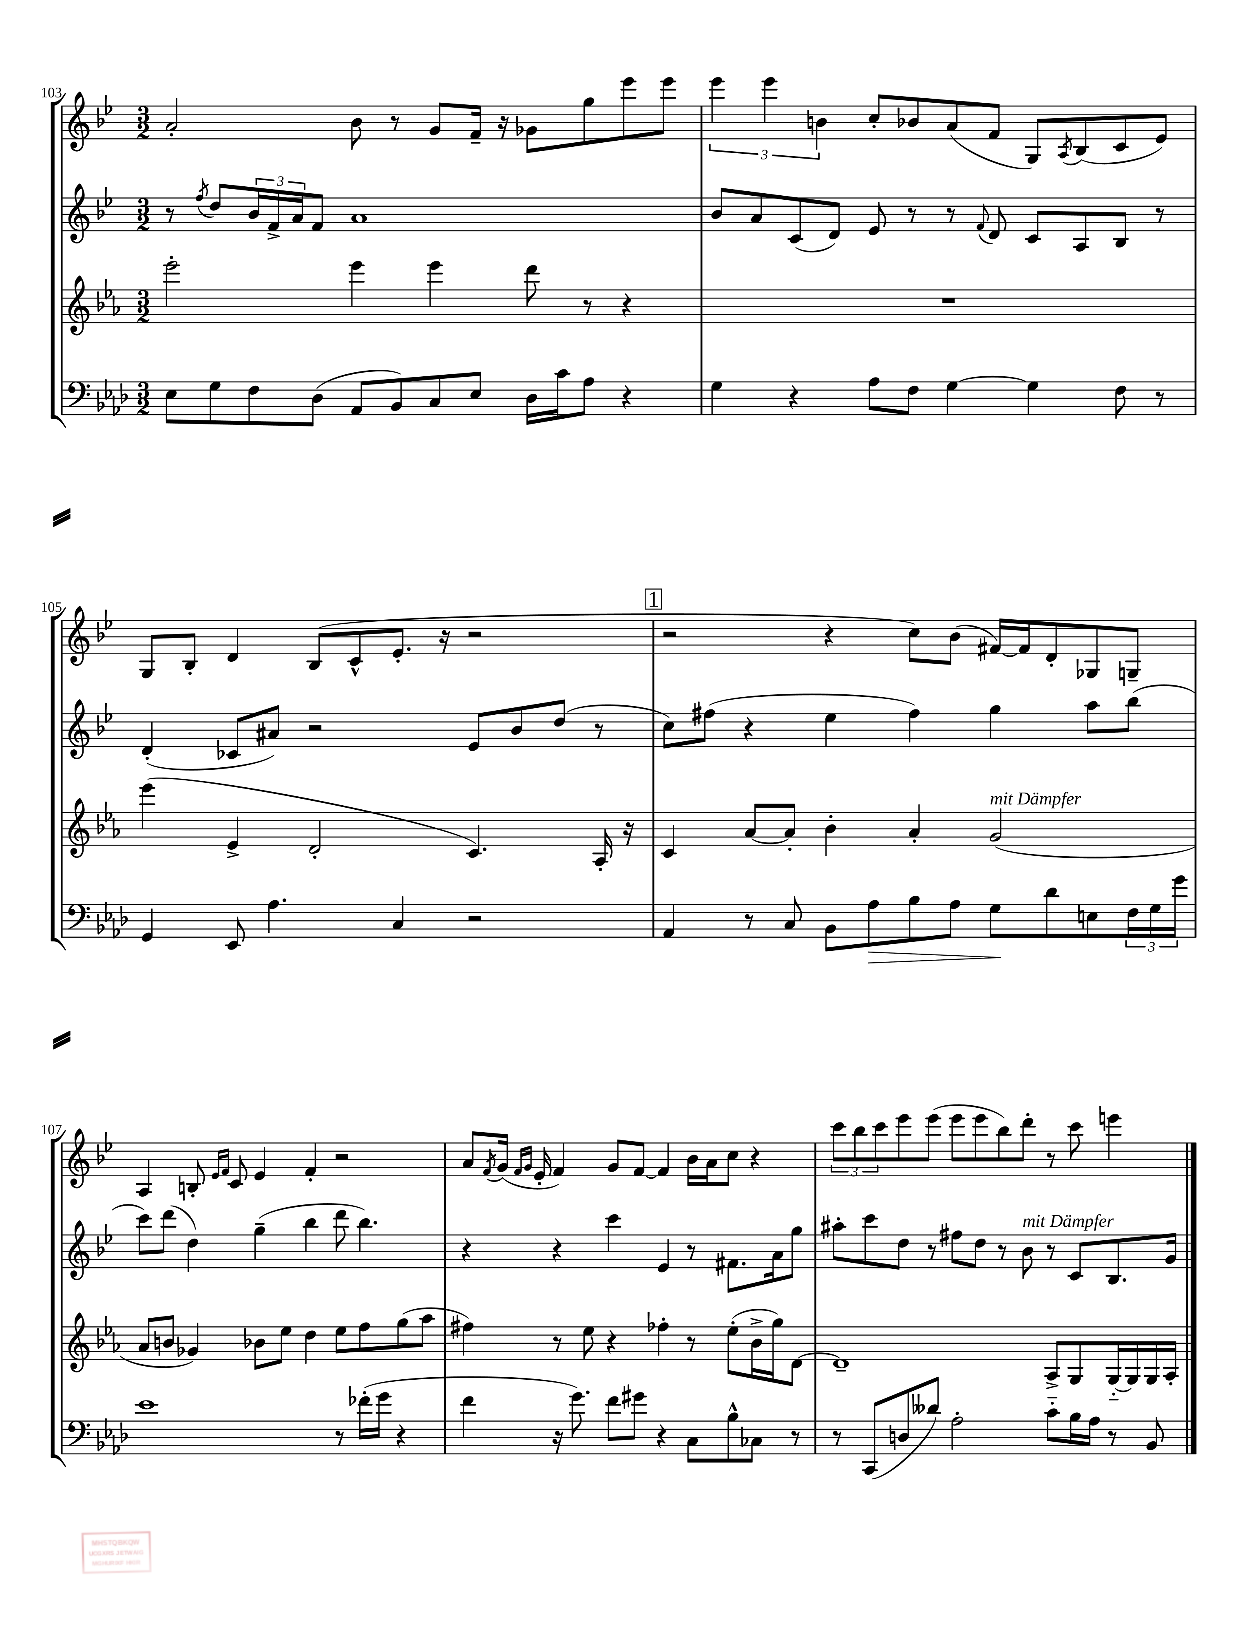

**kern	**dynam	**kern	**kern	**kern
*part4	*part4	*part3	*part2	*part1
*staff4	*staff4	*staff3	*staff2	*staff1
*clefF4	*	*clefG2	*clefG2	*clefG2
*k[b-e-a-d-]	*	*k[b-e-a-]	*k[b-e-]	*k[b-e-]
*M3/2	*	*M3/2	*M3/2	*M3/2
=103	=103	=103	=103	=103
8E-\L	.	2eee-'\	8r	2a'/
.	.	.	8qff/	.
8G\	.	.	8dd/L	.
8F\	.	.	24b-/L	.
.	.	.	24f^/	.
.	.	.	24a/J	.
(8D-\J	.	.	8f/J	.
8AA-/L	.	4eee-\	1a	8b-\
8BB-/)	.	.	.	8r
8C/	.	4eee-\	.	8g/L
8E-/J	.	.	.	16f~/Jk
.	.	.	.	16r
16D-\LL	.	8ddd\	.	8g-X\L
16c\J	.	.	.	.
8A-\J	.	8r	.	8gg\
4r	.	4r	.	8eee-\
.	.	.	.	8eee-\J
=104	=104	=104	=104	=104
4G\	.	1.r	8b-/L	6eee-\
.	.	.	8a/	.
.	.	.	.	6eee-\
4r	.	.	(8c/	.
.	.	.	.	6bn\
.	.	.	8d/J)	.
8A-\L	.	.	8e-/	8cc'/L
8F\J	.	.	8r	8b-X/
[4G\	.	.	8r	(8a/
.	.	.	8qqf/	.
.	.	.	8d/	8f/J
4G\]	.	.	8c/L	8G/L)
.	.	.	.	8qA/
.	.	.	8A/	(8B-/
8F\	.	.	8B-/J	8c/
8r	.	.	8r	8e-/J)
!!LO:LB:g=z
=105	=105	=105	=105	=105
4GG/	.	(4eee-\	(4d'/	8G/L
.	.	.	.	8B-'/J
8EE-/	.	4e-^/	8c-X/L	4d/
4.A-\	.	.	8a#X/J)	.
.	.	2d'/	2r	(8B-/L
.	.	.	.	8c^^/
4C/	.	.	.	8.e-'/J
.	.	.	.	16r
2r	.	4.c/)	8e-/L	2r
.	.	.	8b-/	.
.	.	.	(8dd/J	.
.	.	16A-'/	8r	.
.	.	16r	.	.
!!LO:REH:place=s1:t=1
=106	=106	=106	=106	=106
4AA-/	.	4c/	8cc\L)	2r
.	.	.	(8ff#X\J	.
8r	.	[8a-/L	4r	.
8C/	.	8a-'/J]	.	.
8BB-\L	.	4b-'\	4ee-\	4r
!	!LO:HP:b	!	!	!
8A-\	>	.	.	.
8B-\	.	4a-'/	4ff#\)	8cc\L)
8A-\J	.	.	.	(8b-\J
!	!	!LO:TX:a:i:t=mit Dämpfer	!	!
8G\L	.	(2g/	4gg\	[16f#X/LL)
.	.	.	.	16f#/J]
8d-\	]	.	.	8d'/
8En\	.	.	8aa\L	8G-X/
24F\L	.	.	(8bb-\J	8Gn~/J
24G\	.	.	.	.
24g\JJ	.	.	.	.
!!LO:LB:g=z
=107	=107	=107	=107	=107
1e-	.	8a-/L	8ccc\L)	4A/
.	.	8bn/J	(8ddd\J	.
.	.	4g-X/)	4dd\)	8Bn'/
.	.	.	.	16qqe-/LL
.	.	.	.	16qqf/JJ
.	.	.	.	8c/
.	.	8b-X\L	(4gg~\	4e-/
.	.	8ee-\J	.	.
.	.	4dd\	4bb-\	4f'/
8r	.	8ee-\L	8ddd\	2r
(16f-X'\LL	.	8ff\	4.bb-\)	.
16g\JJ	.	.	.	.
4r	.	(8gg\	.	.
.	.	8aa-\J	.	.
=108	=108	=108	=108	=108
4f\	.	4ff#X\)	4r	8a/L
.	.	.	.	8qf/
.	.	.	.	(16g/Jk
.	.	.	.	16qqf/LL
.	.	.	.	16qqg/JJ
.	.	.	.	16e-'/
16r	.	8r	4r	4f/)
8.g\)	.	.	.	.
.	.	8ee-\	.	.
8f\L	.	4r	4ccc\	8g/L
8g#X\J	.	.	.	[8f/J
4r	.	4ff-X'\	4e-/	4f/]
8C\L	.	8r	8r	16b-\LL
.	.	.	.	16a\J
8B-^^\	.	(8ee-'\L	8.f#X\L	8cc\J
8C-X\J	.	16b-^\L	.	4r
.	.	16gg\J)	16a\k	.
8r	.	[8d\J	8gg\J	.
=109	=109	=109	=109	=109
8r	.	1d~]	8aa#X'\L	12ccc\L
.	.	.	.	12bb-\
(8CC/L	.	.	8ccc\	.
.	.	.	.	12ccc\
8Dn/	.	.	8dd\J	8eee-\
8d--X/J)	.	.	8r	(8eee-\J
2A-'\	.	.	8ff#X\L	8eee-\L
.	.	.	8dd\J	8eee-\
.	.	.	8r	8bb-\)
!	!	!	!LO:TX:a:i:t=mit Dämpfer	!
.	.	.	8b-\	8ddd'\J
8c\L	.	8A-^/L	8r	8r
16B-\L	.	8G/	8c/L	8ccc\
16A-\JJ	.	.	.	.
8r	.	[16G/L	8.B-/	4eeen\
.	.	16G/]	.	.
8BB-/	.	16G/	.	.
.	.	16A-'/JJ	16g/Jk	.
==	==	==	==	==
*-	*-	*-	*-	*-
